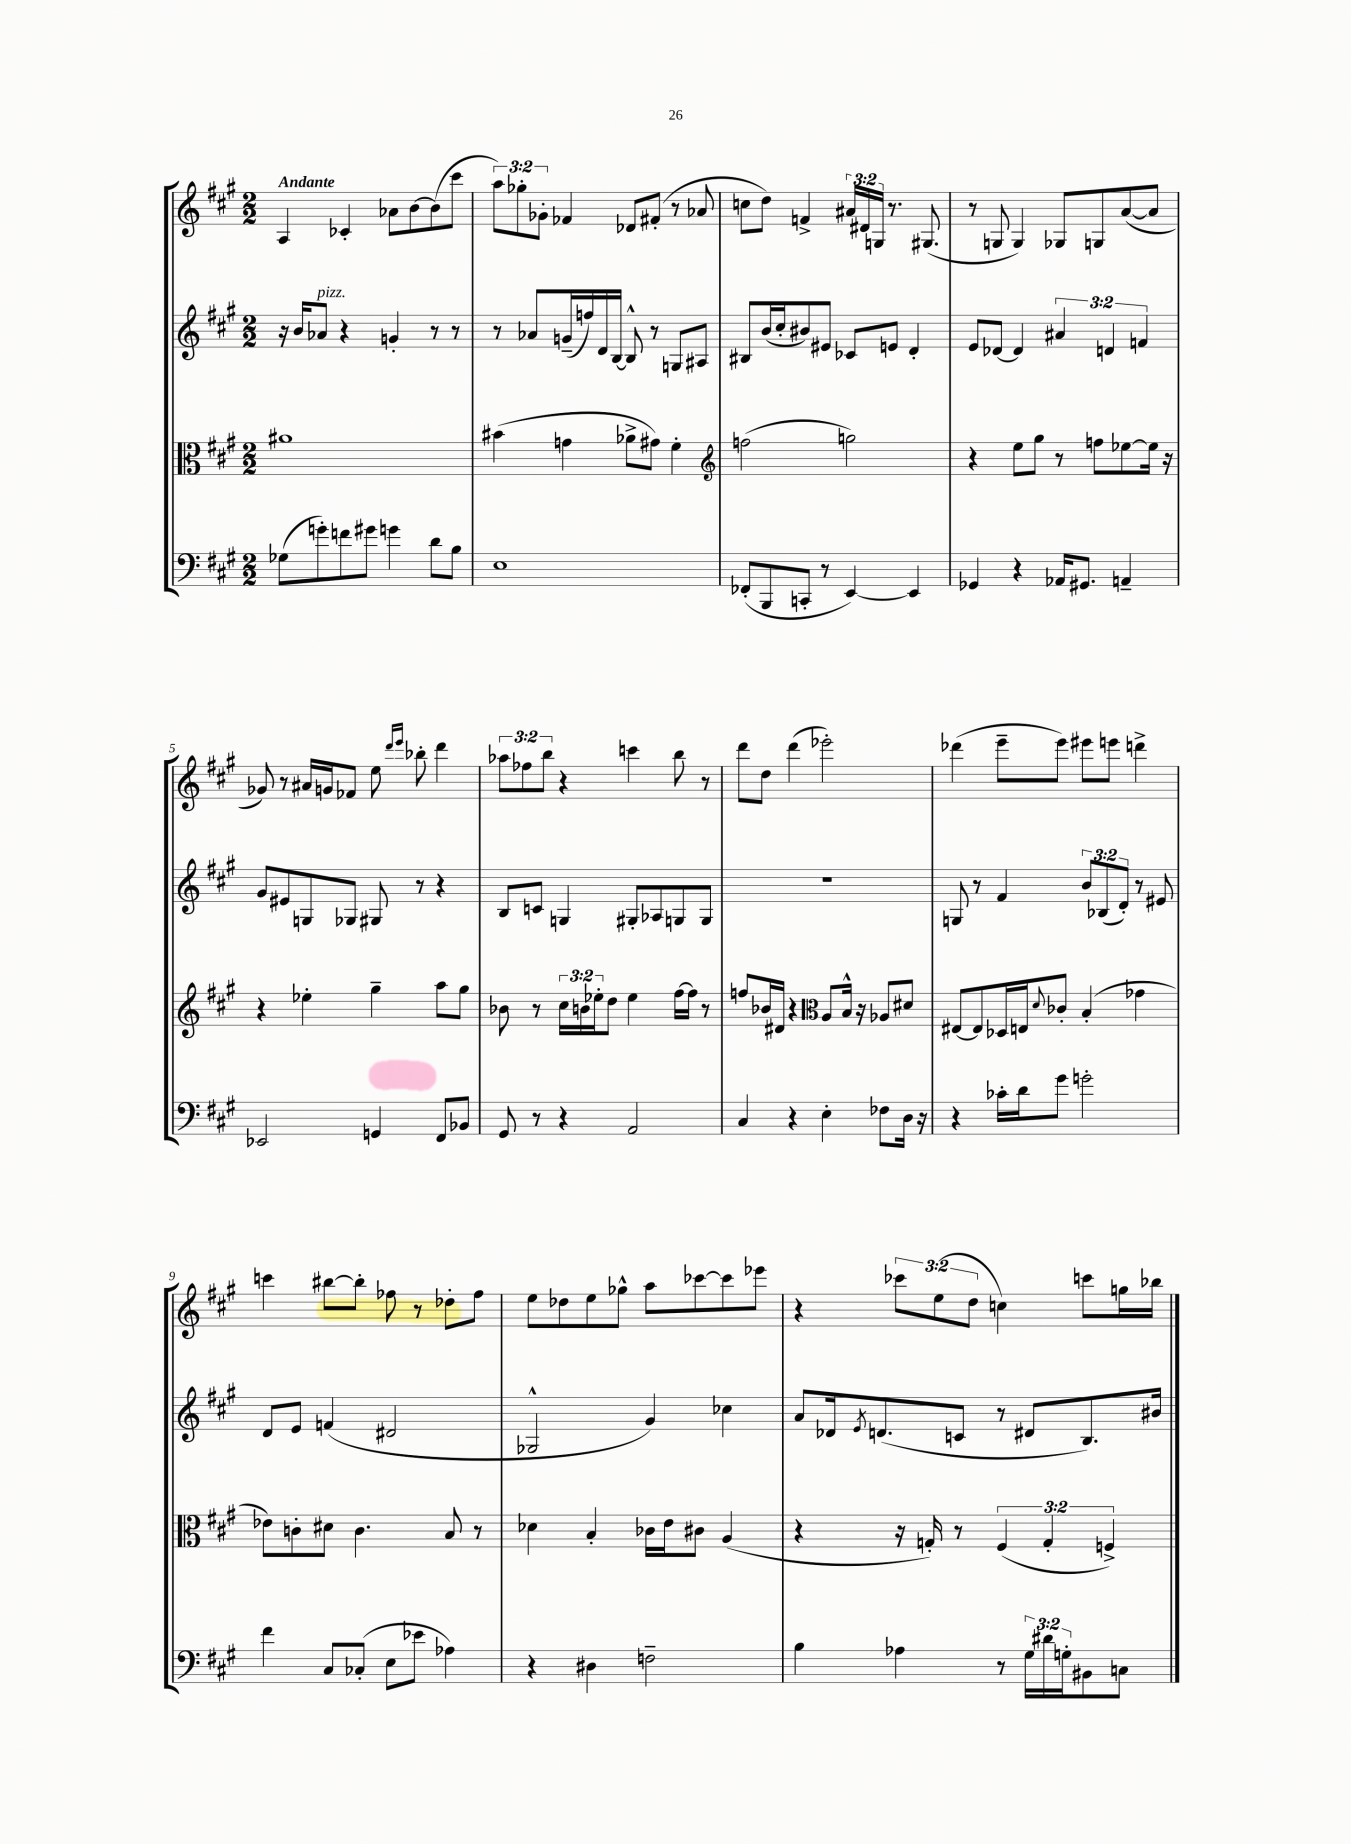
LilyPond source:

<<
\new StaffGroup <<
\new Staff = "s0" {
    \clef treble \key a \major \numericTimeSignature \time 2/2 \override Staff.TupletNumber.text = #tuplet-number::calc-fraction-text \tempo "Andante"
    a4 ces'4-. aes'8 b'8~ b'8( cis'''8 |
    \tuplet 3/2 { a''8) ges''8-. ges'8-. } fes'4 des'8 fis'8-.( r8 aes'8 |
    c''8 d''8) f'4-> \tuplet 3/2 { ais'16 dis'16 g16 } r8. gis8.( |
    r8 g8 g4) ges8 g8 a'8~( a'8 |
    ges'8) r8 ais'16 g'16 fes'8 e''8 \grace { d'''16 e'''16 } bes''8-. d'''4 |
    \tuplet 3/2 { aes''8 fes''8 b''8 } r4 c'''4 b''8 r8 |
    d'''8 d''8 d'''4( ees'''2-.) |
    des'''4( e'''8-- e'''8) eis'''8 e'''8 d'''4-> |
    c'''4 bis''8~ bis''8-. fes''8 r8 des''8-. fes''8 |
    e''8 des''8 e''8 ges''8-^ a''8 ces'''8~ ces'''8 ees'''8 |
    r4 \tuplet 3/2 { ces'''8 e''8( d''8 } c''4) c'''8 g''16 bes''16 \bar "|." |
}
\new Staff = "s1" {
    \clef treble \key a \major \numericTimeSignature \time 2/2 \override Staff.TupletNumber.text = #tuplet-number::calc-fraction-text
    r16 b'16 aes'8^\markup { \italic "pizz." } r4 g'4-. r8 r8 |
    r8 aes'8 g'16--( f''16) d'16 b16~ b8-^ r8 g8 ais8 |
    bis8 b'16( cis''16-. bis'8) eis'8 ces'8 e'8 d'4-. |
    e'8 des'8~ des'4 \tuplet 3/2 { ais'4 d'4 f'4 } |
    gis'8 eis'8 g8 ges8 gis8 r8 r4 |
    b8 c'8 g4 gis8-. aes8 g8 g8 |
    R1 |
    g8 r8 fis'4 \tuplet 3/2 { b'8 bes8( d'8-.) } r8 eis'8 |
    d'8 e'8 f'4( dis'2 |
    ges2-^ gis'4) ces''4 |
    a'8 des'16 \acciaccatura { e'8 } d'8.( c'8 r8 dis'8 b8.) bis'16 \bar "|." |
}
\new Staff = "s2" {
    \clef alto \key a \major \numericTimeSignature \time 2/2 \override Staff.TupletNumber.text = #tuplet-number::calc-fraction-text
    ais'1 |
    bis'4( g'4 aes'8-> gis'8) fis'4-. |
    \clef treble f''2( g''2) |
    r4 e''8 gis''8 r8 f''8 ees''8~ ees''16 r16 |
    r4 ees''4-. gis''4-- a''8 gis''8 |
    bes'8 r8 \tuplet 3/2 { cis''16 b'16 ees''16-. } d''8 ees''4 fis''16~ fis''16 r8 |
    f''8 bes'16 dis'16 r4 \clef alto a8 b16-^ r16 aes8 dis'8 |
    eis8~ eis8 des16 e16 \appoggiatura { d'8 } ces'8-. b4-.( ges'4 |
    ees'8) c'8-. dis'8 c'4. b8 r8 |
    des'4 b4-. ces'16 e'16 cis'8 a4( |
    r4 r16 g16-.) r8 \tuplet 3/2 { fis4( g4-. f4->) } \bar "|." |
}
\new Staff = "s3" {
    \clef bass \key a \major \numericTimeSignature \time 2/2 \override Staff.TupletNumber.text = #tuplet-number::calc-fraction-text
    ges8( g'8-.) f'8 gis'8 g'4 d'8 b8 |
    e1 |
    fes,8-.( b,,8 c,8-. r8 e,4~) e,4 |
    ges,4 r4 aes,16 gis,8. a,4-- |
    ees,2 g,4 fis,8 bes,8 |
    gis,8 r8 r4 a,2 |
    cis4 r4 e4-. fes8 d16 r16 |
    r4 ces'16-. d'16 gis'8 g'2-. |
    fis'4 cis8 ces8-.( e8 ees'8 aes4) |
    r4 dis4 f2-- |
    b4 aes4 r8 \tuplet 3/2 { gis16 dis'16 g16-. } bis,8 c8 \bar "|." |
}
>>
>>
